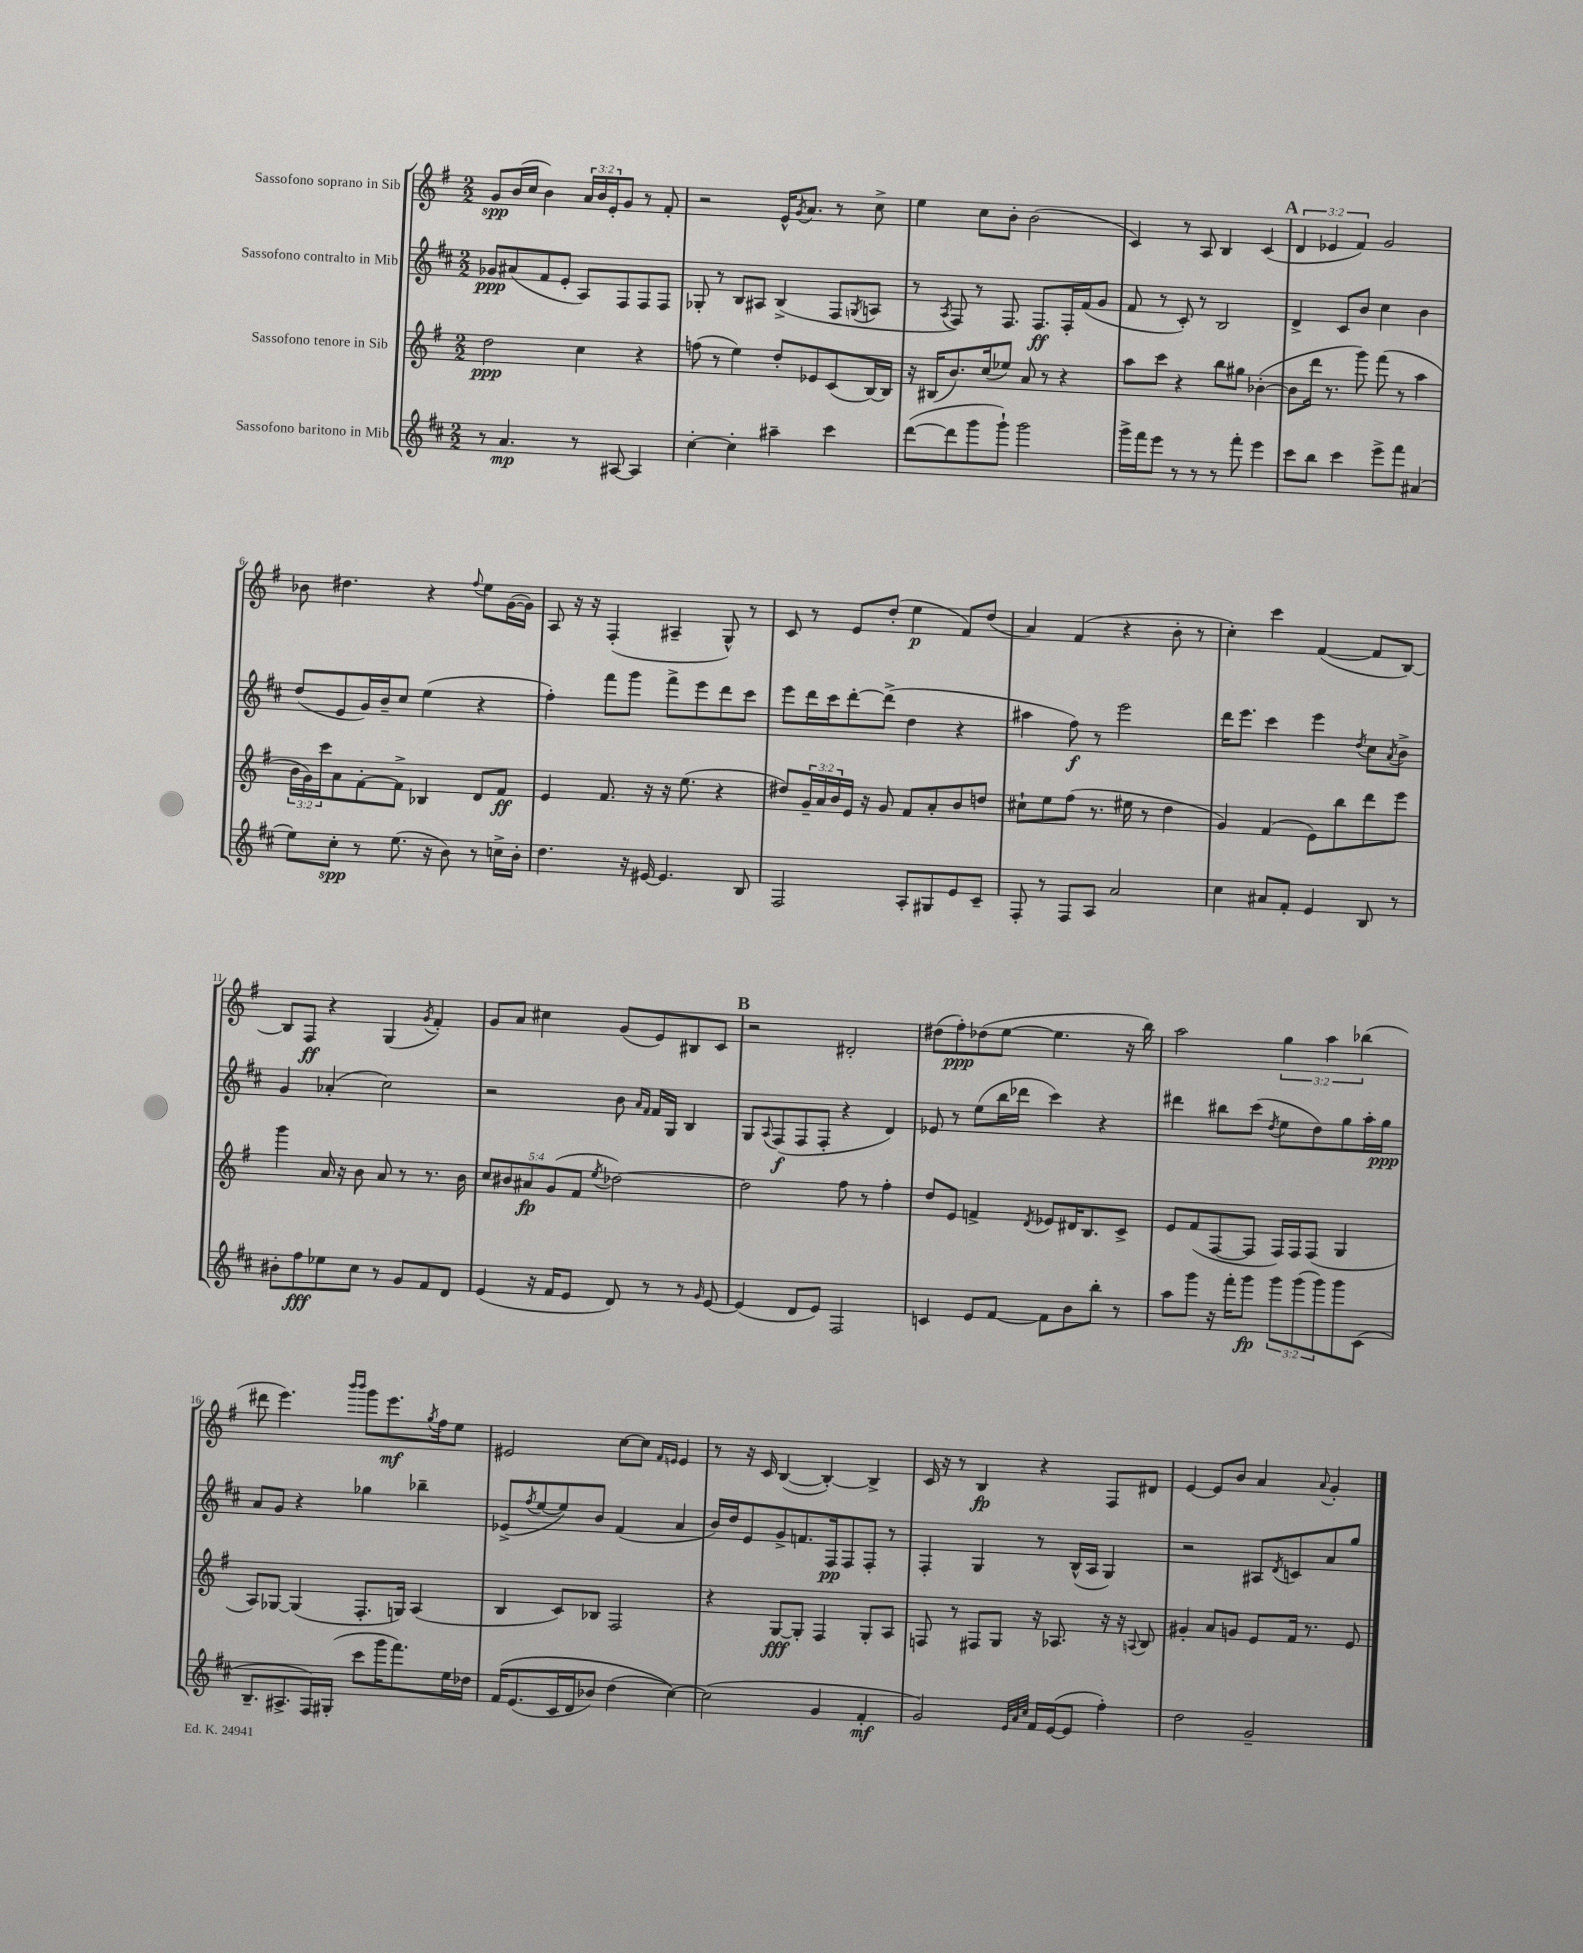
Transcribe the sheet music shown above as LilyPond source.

<<
\new StaffGroup <<
\new Staff = "s0" \with { instrumentName = "Sassofono soprano in Sib" } {
    \clef treble \key g \major \numericTimeSignature \time 2/2 \override Staff.TupletNumber.text = #tuplet-number::calc-fraction-text
    g'8\spp b'16( c''16 b'4) \tuplet 3/2 { a'16 b'16 e'16-. } g'8 r8 fis'8-. |
    r2 e'16-^ \acciaccatura { g'8 } a'8. r8 c''8-> |
    e''4 c''8 b'8-. b'2( |
    c'4) r8 a8 b4 c'4( |
    \mark \markup { \bold "A" } \tuplet 3/2 { d'4 ees'4 fis'4) } g'2 |
    bes'8 dis''4. r4 \appoggiatura { fis''8 } e''8 g'16~( g'16) |
    a8 r16 r16 fis4-.( ais4-- g8-^) r8 |
    c'8 r8 e'8 d''8-.( e''4\p fis'8) d''8( |
    a'4) fis'4( r4 b'8-. r8 |
    c''4-.) c'''4 fis'4~( fis'8 b8~) |
    b8 fis8\ff r4 g4( \acciaccatura { g'8 } fis'4-.) |
    g'8 a'8 cis''4 g'8( e'8) bis8 c'8 |
    \mark \markup { \bold "B" } r2 dis'2-. |
    dis''8( fis''8-.\ppp) des''8( e''8~ e''4. r16 b''16) |
    a''2 \tuplet 3/2 { g''4 a''4 bes''4( } |
    dis'''8 e'''4.) \grace { b'''16 b'''16 } g'''8 e'''8.\mf \acciaccatura { g''8 } fis''16 e''8 |
    eis'2 c''8~ c''8 \grace { fis'16 e'16 } e'4 |
    r8 r16 c'16 b4~( b4~-.) b4-> |
    c'16 r16 r8 b4\fp r4 fis8 dis'8 |
    e'4~ e'8 b'8 a'4 \appoggiatura { a'8 } g'4-. \bar "|." |
}
\new Staff = "s1" \with { instrumentName = "Sassofono contralto in Mib" } {
    \clef treble \key d \major \numericTimeSignature \time 2/2
    ges'8\ppp ais'8( fis'8 e'8-. a8) fis8 fis8 fis8 |
    ges8-. r8 b8 ais8 b4->( fis8 \acciaccatura { g8 } a8 |
    r8 \acciaccatura { a8 } fis8) r8 fis8. fis8.\ff fis16-. fis'16( g'8 |
    fis'8 r8 cis'8-.) r8 b2 |
    \mark \markup { \bold "A" } d'4-> cis'8 b'8 cis''4 b'4 |
    d''8( e'8 g'16) b'16-- cis''8 e''4( r4 |
    fis''4-.) fis'''8 g'''8 fis'''8-> e'''8 d'''8 cis'''8 |
    e'''8 d'''16 cis'''16 d'''8~-. d'''8->( d''4 r4 |
    ais''4 fis''8\f) r8 e'''2 |
    d'''16 e'''8. cis'''4 e'''4 \acciaccatura { d''8 } cis''8 \acciaccatura { a'8 } b'8-> |
    g'4 aes'4-.( cis''2) |
    r2 b'8 \grace { a'16 fis'16 } fis'16 g16 b4 |
    \mark \markup { \bold "B" } g8 \appoggiatura { a8 } fis8\f( fis8 fis8-. r4 d'4) |
    ees'8 r8 e''8( b''16 des'''16 cis'''4) r4 |
    dis'''4 bis''8 cis'''8( \acciaccatura { d''8 } e''8 d''8) g''8 a''16-. g''16\ppp |
    a'8 g'8 r4 ges''4 bes''4-- |
    ees'8->( \acciaccatura { fis''8 } e''8~ e''8) b'8 fis'4( a'4 |
    b'16) d''16 e'8 g'8-> f'8. fis16\pp fis8 fis8-. r8 |
    fis4-. g4 r8 b16-^( a16 g4) |
    r2 ais8 \acciaccatura { d'8 } c'8 a'8 g''8 \bar "|." |
}
\new Staff = "s2" \with { instrumentName = "Sassofono tenore in Sib" } {
    \clef treble \key g \major \numericTimeSignature \time 2/2 \override Staff.TupletNumber.text = #tuplet-number::calc-fraction-text
    d''2\ppp c''4 r4 |
    f''8( r8 e''4) d''8-. ees'8 c'8( b16~) b16 |
    r16 bis16( b'8.) c''16( ees''8) a'8 r8 r4 |
    a''8 c'''8 r4 b''8 gis''8 bes'4~-.( |
    \mark \markup { \bold "A" } bes'8 d'''16 r8. g'''8) fis'''8( r8 a''4 |
    \tuplet 3/2 { b'16 g'16) c'''16 } a'8 fis'8~-. fis'8-> bes4 d'8 fis'8\ff |
    e'4 fis'8. r16 r16 e''8.( r4 |
    dis''8) \tuplet 3/2 { g'16-- a'16 b'16 } e'16 r16 g'8 fis'8 a'8-. b'8 d''8 |
    cis''8-! e''8 fis''8( r8. eis''16 r8 d''4 |
    g'4) fis'4( e'8) b''8 d'''8 e'''8 |
    g'''4 a'16 r16 b'8 a'8 r8 r8. b'16 |
    \tuplet 5/4 { c''8 bis'8 ais'8\fp g'8( fis'8 } \acciaccatura { e''8 } des''2~) |
    \mark \markup { \bold "B" } des''2 fis''8 r8 fis''4-. |
    d''8 e'8 f'4-> \acciaccatura { d'8 } ees'8 dis'16 b8. c'8-> |
    e'8 fis'8( fis8~ fis8 fis16) fis16 fis8( g4 |
    a8) ges8~ ges4( fis8.-. g16) a4( |
    b4 c'8) bes8 fis2 |
    r4 g8~\fff g8-. fis4 g8-. a8 |
    f8 r8 fis8 g8 r16 aes8. r16 r16 \appoggiatura { a8 } b8 |
    gis'4-. a'8 g'8 e'8 fis'16 r8. e'8 \bar "|." |
}
\new Staff = "s3" \with { instrumentName = "Sassofono baritono in Mib" } {
    \clef treble \key d \major \numericTimeSignature \time 2/2 \override Staff.TupletNumber.text = #tuplet-number::calc-fraction-text
    r8 a'4.\mp r8 ais8~ ais4 |
    cis''4~-. cis''4-. ais''4-- cis'''4 |
    d'''8~( d'''8 g'''8 g'''8-!) g'''2 |
    g'''16-> fis'''16 e'''8 r8 r8 r8 fis'''8-. e'''4 |
    \mark \markup { \bold "A" } cis'''8 b''8 cis'''4 e'''8-> fis'''8 ais'4( |
    e''8) cis''8-.\spp r8 e''8.( r16 b'8) r8 c''16-> b'16-. |
    d''4. r16 eis'16~ eis'4. b8 |
    fis2 a8-. gis8 e'8 cis'8-- |
    fis8-. r8 fis8 a8 a'2 |
    cis''4 ais'8 fis'8-. e'4 b8 r8 |
    bis'8-. fis''8\fff ees''8 cis''8 r8 g'8 fis'8 d'8 |
    e'4( r16 fis'16 e'8 d'8) r8 r8 \grace { g'16 } e'8~ |
    \mark \markup { \bold "B" } e'4( d'8 e'8) fis2 |
    c'4 e'8 fis'8~ fis'8 b'8 b''8-. r8 |
    a''8 g'''8 r16 fis'''16-. g'''8\fp \tuplet 3/2 { g'''8 g'''8( g'''8) } g'''8 cis'8( |
    b8.-- ais8.-> fis16) gis16-.( cis'''8 g'''16 fis'''8.) e''16 des''16 |
    fis'16\( e'8.( cis'16 d'16 bes'8) d''4( cis''4~)\) |
    cis''2( g'4 fis'4-.\mf |
    g'2) \grace { e'32 a'32 cis''32 } fis'16 e'16~( e'8 fis''4-.) |
    d''2 g'2-- \bar "|." |
}
>>
>>
